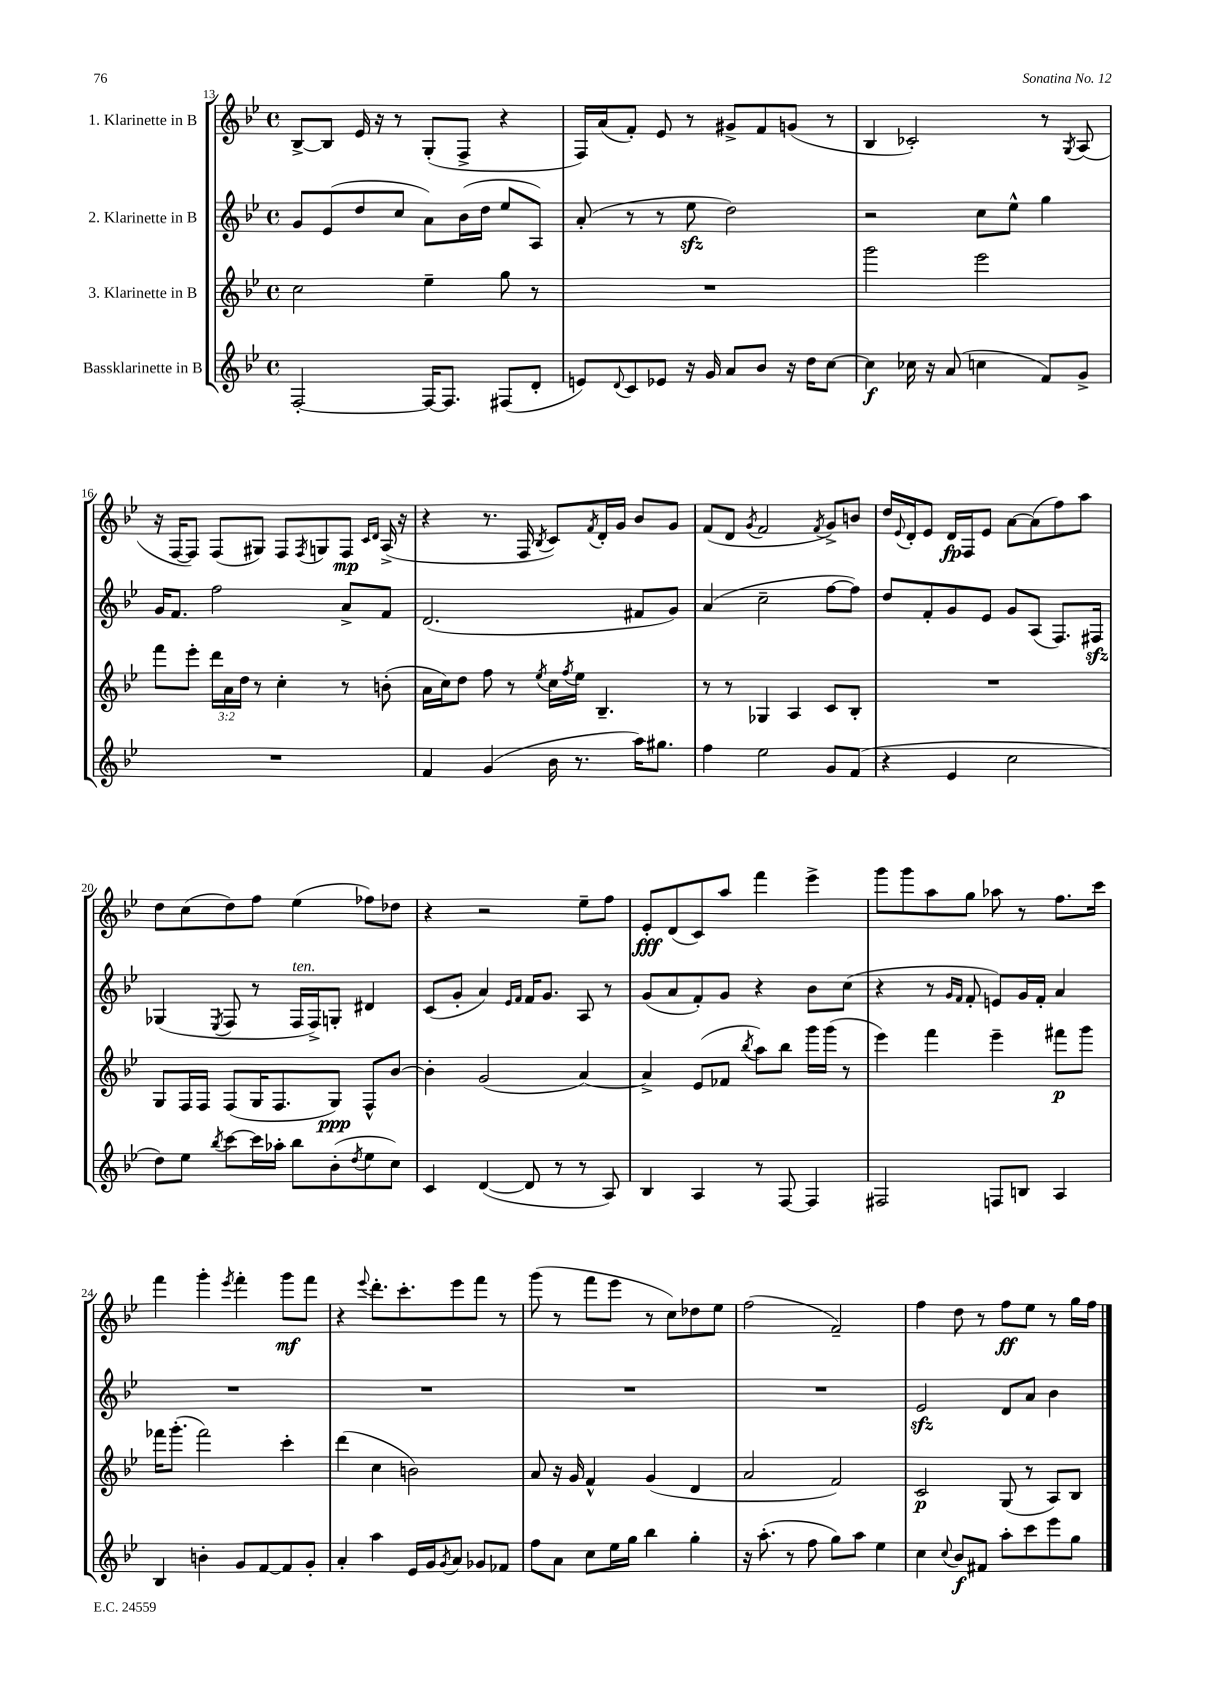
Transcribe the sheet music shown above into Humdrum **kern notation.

**kern	**kern	**kern	**kern
*staff4	*staff3	*staff2	*staff1
*clefG2	*clefG2	*clefG2	*clefG2
*k[b-e-]	*k[b-e-]	*k[b-e-]	*k[b-e-]
*M4/4	*M4/4	*M4/4	*M4/4
*met(c)	*met(c)	*met(c)	*met(c)
[2F'	2cc	8g	[8B-^
.	.	(8e-	8B-]
.	.	8dd	16e-
.	.	.	16r
.	.	8cc	8r
16F_	4ee-~	8a)	(8G'
8.F]	.	.	.
.	.	(16b-	8F^
.	.	16dd	.
(8F#	8gg	8ee-	4r
8d'	8r	8A)	.
=	=	=	=
8e)	1r	(8a'	16F)
.	.	.	(16a
8qqd	.	.	.
8c	.	8r	8f')
8e-	.	8r	8e-
16r	.	8ee-	8r
16g	.	.	.
8a	.	2dd)	8g#^
8b-	.	.	8f
16r	.	.	(8g
16dd	.	.	.
[8cc	.	.	8r
=	=	=	=
4cc]	2ggg	2r	4B-
16cc-	.	.	2c-')
16r	.	.	.
(8a	.	.	.
4cc	2eee-	8cc	.
.	.	8ee-^^	.
8f)	.	4gg	8r
.	.	.	8qG
8g^	.	.	(8A
=	=	=	=
1r	8fff	16g	16r
.	.	8.f	[16F
.	8eee-'	.	8F])
.	24ddd	2ff	(8F
.	24a	.	.
.	24dd	.	.
.	8r	.	8G#)
.	4cc'	.	8F
.	.	.	8qF
.	.	.	8G
.	8r	8a^	8F
.	.	.	16qqc
.	.	.	16qqd
.	(8b'	8f	(16A^
.	.	.	16r
=	=	=	=
4f	16a	(2.d	4r
.	16cc)	.	.
.	8dd	.	.
(4g	8ff	.	8.r
.	8r	.	.
.	.	.	16F
.	8qee-	.	8qB-
16b-	16cc	.	8c)
.	8qff	.	.
8.r	16ee-	.	.
.	.	.	8qf
.	4.B-~	.	16d'
.	.	.	16g
16aa)	.	8f#	8b-
8.gg#	.	.	.
.	.	8g)	8g
=	=	=	=
4ff	8r	(4a	(8f
.	8r	.	8d
.	.	.	8qg
2ee-	4G-	2cc~	2f
.	4A	.	.
.	.	.	8qf
8g	8c	[8ff	8g^)
(8f	8B-'	8ff])	8b
=	=	=	=
4r	1r	8dd	16dd
.	.	.	8qqe-
.	.	.	16d'
.	.	8f'	8e-
4e-	.	8g	16d
.	.	.	16F
.	.	8e-	8e-
2cc	.	8g	[8a
.	.	(8A	(8a]
.	.	8.F)	8ff)
.	.	.	8aa
.	.	16F#	.
=	=	=	=
8dd)	8G	(4G-	8dd
8ee-	16F	.	(8cc
.	16F	.	.
8qbb-	.	8qE-	.
[8ccc	(8F	8F	8dd)
16ccc]	16G	8r	8ff
16aa-'	8.F	.	.
8bb-	.	16F	(4ee-
.	.	16F^)	.
(8b-'	8G)	8G'	.
8qdd	.	.	.
8ee-	8F^^	4d#	8ff-)
8cc)	[8b-	.	8dd-
=	=	=	=
4c	4b-']	(8c	4r
.	.	8g'	.
([4d	(2g	4a)	2r
.	.	16qqe-	.
.	.	16qqf	.
8d]	.	16f	.
.	.	8.g	.
8r	.	.	.
8r	[4a)	8A	8ee-~
8A)	.	8r	8ff
=	=	=	=
4B-	4a^]	(8g	8e-'
.	.	8a	(8d
4A	(8e-	8f')	8c)
.	8f-	8g	8aa
.	8qbb-	.	.
8r	8aa)	4r	4fff
[8F	8bb-	.	.
4F]	16ggg	8b-	4eee-^
.	(16ggg	.	.
.	8r	(8cc	.
=	=	=	=
2F#	4eee-)	4r	8ggg
.	.	.	8ggg
.	4fff	8r	8aa
.	.	16qqg	.
.	.	16qqf	.
.	.	8f'	8gg
8F	4eee-~	8e)	8aa-
8B	.	16g	8r
.	.	16f'	.
4A	8fff#	4a	8.ff
.	8ggg	.	.
.	.	.	16ccc
=	=	=	=
4B-	16fff-	1r	4fff
.	(8.ggg'	.	.
4b'	2fff-)	.	4ggg'
.	.	.	8qeee-
8g	.	.	4fff'
[8f	.	.	.
8f]	4ccc'	.	8ggg
8g'	.	.	8fff
=	=	=	=
4a'	(4ddd	1r	4r
.	.	.	8qqeee-
4aa	4cc	.	8.ddd'
.	.	.	8.ccc'
16e-	2b)	.	.
16g	.	.	.
8qg	.	.	.
8a	.	.	8eee-
8g-	.	.	8fff
8f-	.	.	8r
=	=	=	=
8ff	8a	1r	(8ggg
8a	16r	.	8r
.	16g	.	.
8cc	4f^^	.	8fff
16ee-	.	.	8eee-
16gg	.	.	.
4bb-	(4g	.	8r
.	.	.	8cc)
4gg'	4d	.	8dd-
.	.	.	8ee-
=	=	=	=
16r	2a	1r	(2ff
(8.aa'	.	.	.
8r	.	.	.
8ff	.	.	.
8gg)	2f)	.	2f~)
8aa	.	.	.
4ee-	.	.	.
=	=	=	=
4cc	2c	2e-	4ff
8qqcc	.	.	.
8b-	.	.	8dd
8f#	.	.	8r
8aa'	(8G	8d	8ff
8ccc	8r	8a	8ee-
8eee-	8A)	4b-	8r
8gg	8B-	.	16gg
.	.	.	16ff
==	==	==	==
*-	*-	*-	*-
